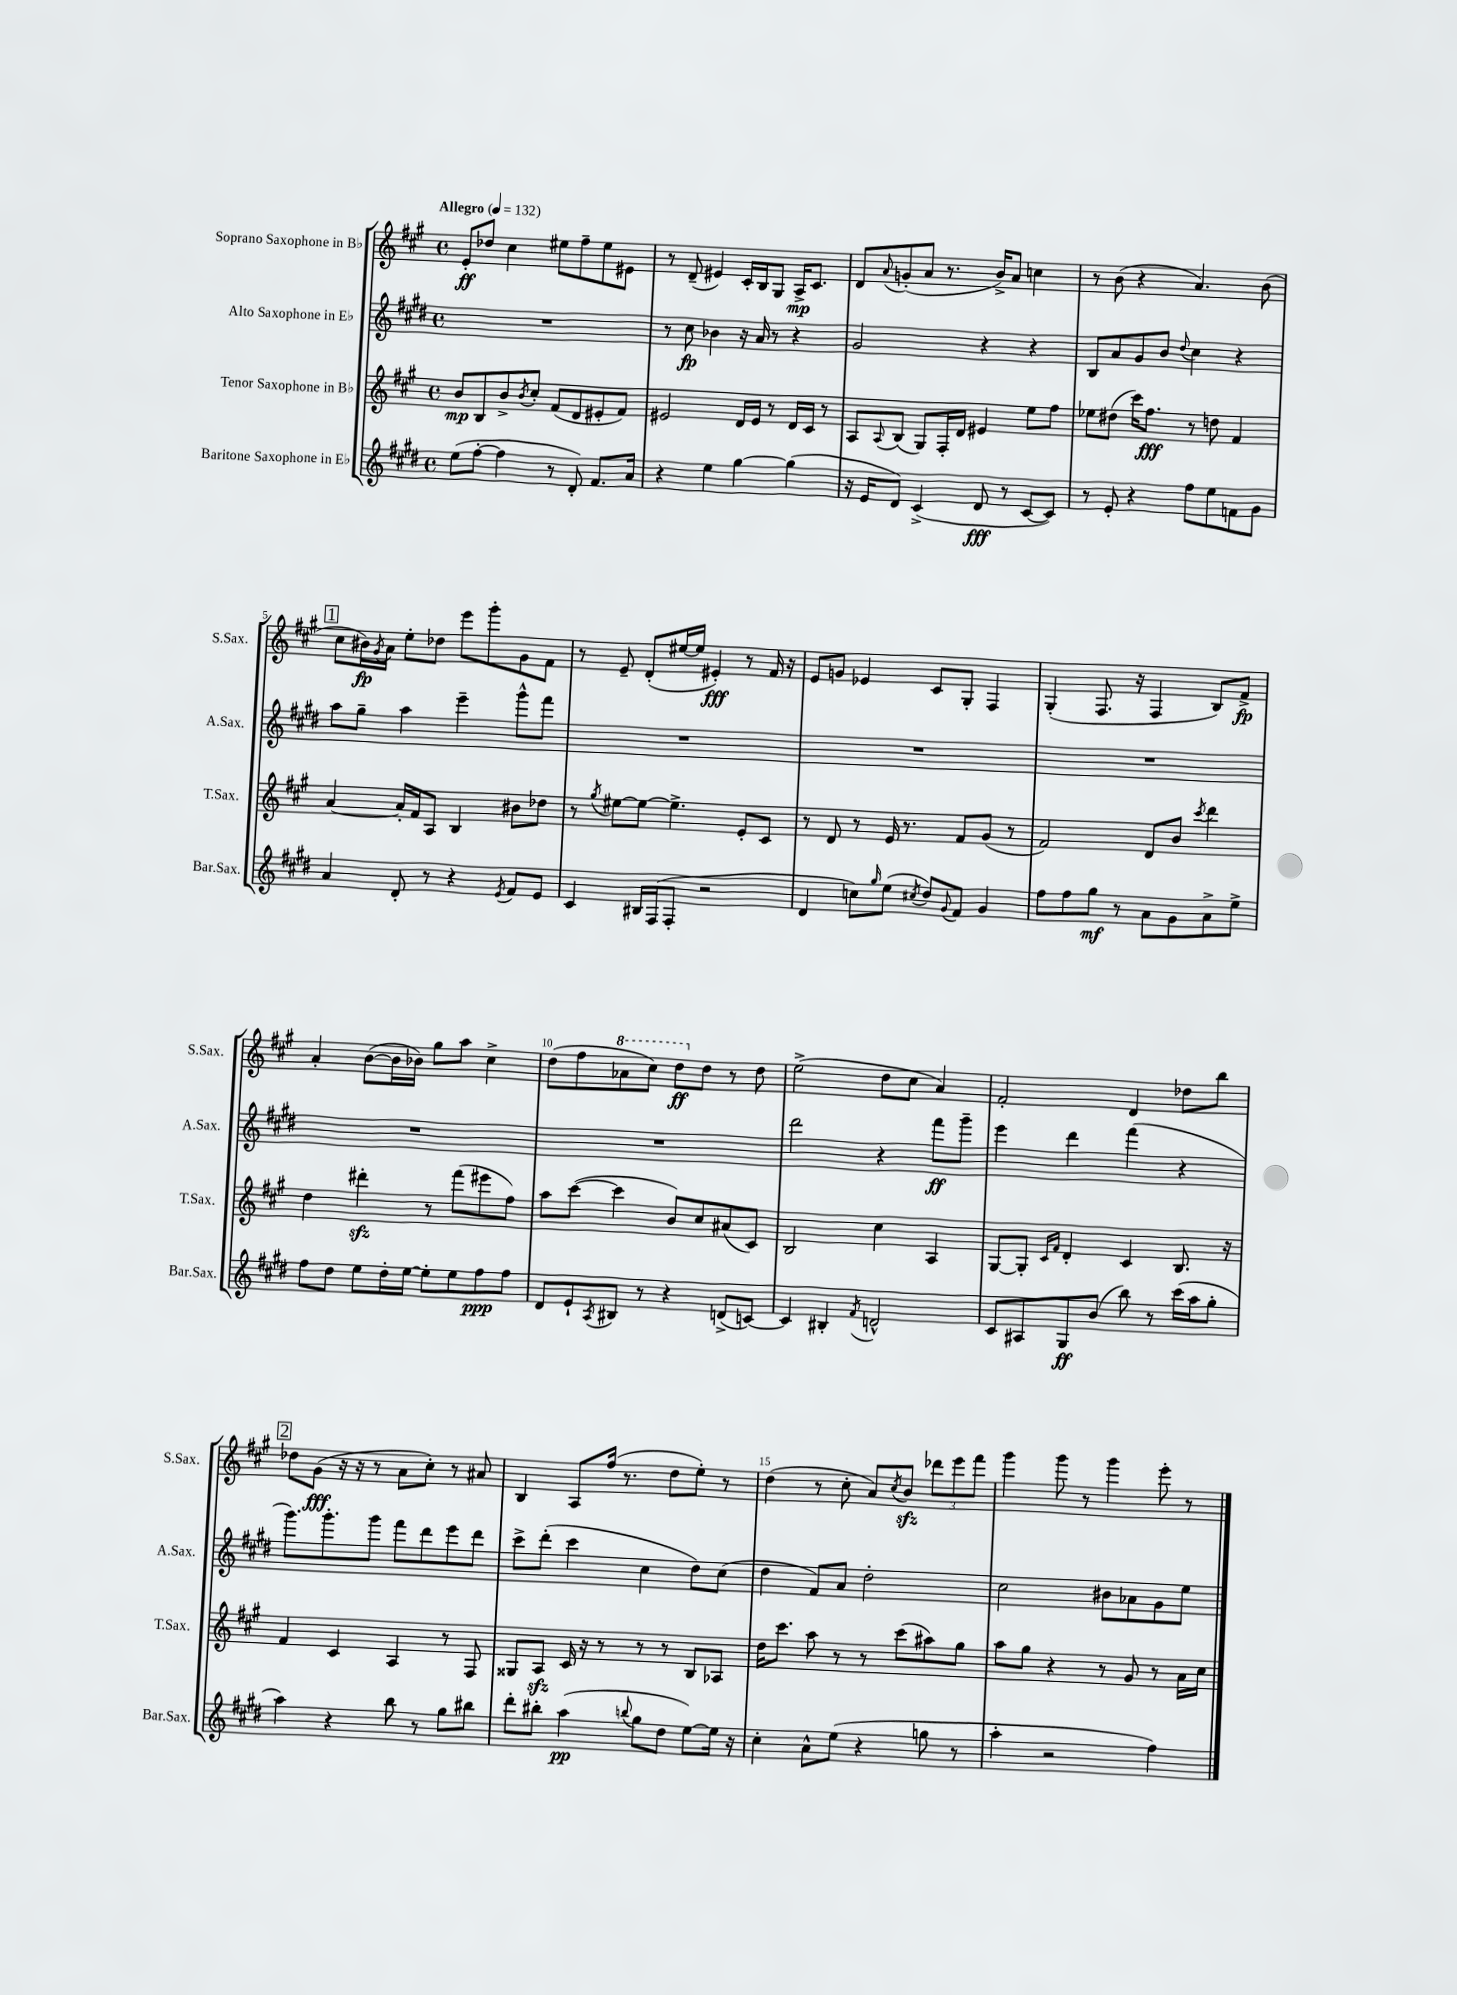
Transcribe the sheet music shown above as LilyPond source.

<<
\new StaffGroup <<
\new Staff = "s0" \with { instrumentName = "Soprano Saxophone in Bb" shortInstrumentName = "S.Sax." } {
    \clef treble \key a \major \defaultTimeSignature \time 4/4 \tempo "Allegro" 4 = 132
    e'8-.\ff des''8 cis''4 eis''8 fis''8-- eis''8 eis'8 |
    r8 d'8--( eis'4) cis'16-. b16 gis8 a16->\mp cis'8. |
    d'8 \appoggiatura { a'8 } g'8-.( a'8 r8. b'16->) a'8 c''4 |
    r8 b'8( r4 a'4.) b'8( |
    \mark \markup { \box "1" } cis''8 bis'16\fp) \acciaccatura { gis'8 } a'16 e''8-. des''8 e'''8 gis'''8-. gis'8 fis'8 |
    r8 e'8-- d'8-.( eis''16~ eis''16 eis'4-.\fff) r8 fis'16 r16 |
    e'8 g'8 ees'4 cis'8 gis8-. fis4 |
    gis4-.( fis8. r16 fis4 b8) fis'8->\fp |
    a'4-. b'8~( b'16 bes'16) gis''8 a''8 cis''4-> |
    d''8( fis''8 \ottava #1 aes''8 cis'''8) d'''8\ff \ottava #0 d''8 r8 d''8 |
    e''2->( d''8 cis''8 a'4) |
    fis'2-. d'4 des''8 b''8 |
    \mark \markup { \box "2" } des''8 gis'8\fff( r16 r16 r8 a'8 cis''8-.) r8 ais'8 |
    b4 a8 fis''16( r8. d''8 e''8-.) r8 |
    d''4( r8 cis''8-. a'8) \acciaccatura { cis''8 } b'8\sfz \tuplet 3/2 { des'''8 e'''8 fis'''8 } |
    gis'''4 gis'''8 r8 gis'''4 e'''8-. r8 \bar "|." |
}
\new Staff = "s1" \with { instrumentName = "Alto Saxophone in Eb" shortInstrumentName = "A.Sax." } {
    \clef treble \key e \major \defaultTimeSignature \time 4/4
    R1 |
    r8 cis''8\fp bes'4 r16 a'16 r8 r4 |
    gis'2 r4 r4 |
    b8 a'8 gis'8 b'8 \appoggiatura { dis''8 } cis''4 r4 |
    \mark \markup { \box "1" } a''8 gis''8-- a''4 e'''4-- gis'''8-^ fis'''8 |
    R1 |
    R1 |
    R1 |
    R1 |
    R1 |
    dis'''2 r4 fis'''8\ff gis'''8-- |
    e'''4 dis'''4 fis'''4( r4 |
    \mark \markup { \box "2" } gis'''8.) gis'''8.-. gis'''8 fis'''8 dis'''8 e'''8 dis'''8 |
    cis'''8-> dis'''8-.( cis'''4 cis''4 dis''8) cis''8( |
    dis''4 fis'8) a'8 dis''2-. |
    cis''2 bis'8 aes'8 gis'8 e''8 \bar "|." |
}
\new Staff = "s2" \with { instrumentName = "Tenor Saxophone in Bb" shortInstrumentName = "T.Sax." } {
    \clef treble \key a \major \defaultTimeSignature \time 4/4
    b'8\mp b8 b'8-> \acciaccatura { b'8 } cis''8-. fis'8( d'8 eis'8-. fis'8) |
    eis'2 d'16 eis'16 r8 d'16 cis'16 r8 |
    a8 \appoggiatura { a8 } b8( gis8) fis16-. d'16 eis'4 e''8 fis''8 |
    ees''8 dis''8( cis'''16) fis''8.\fff r8 d''8 fis'4 |
    \mark \markup { \box "1" } a'4~ a'16-. fis'16 a8 b4 bis'8 des''8 |
    r8 \acciaccatura { gis''8 } eis''8~ eis''8~ eis''4.-> e'8-. cis'8 |
    r8 d'8 r8 e'16 r8. fis'8 gis'8( r8 |
    fis'2) d'8 b'8 \acciaccatura { cis'''8 } d'''4 |
    d''4 dis'''4-.\sfz r8 fis'''8( eis'''8 fis''8) |
    a''8 cis'''8~( cis'''4 b'8) cis''8 ais'8( cis'8) |
    b2 cis''4 a4 |
    gis8~ gis8-. \grace { cis'16 fis'16 } d'4-. cis'4 b8. r16 |
    \mark \markup { \box "2" } fis'4 cis'4 a4 r8 fis8 |
    gisis8 a8\sfz cis'16 r16 r8 r8 r8 b8 aes8 |
    d''16 cis'''8. a''8 r8 r8 cis'''8( ais''8) gis''8 |
    a''8 gis''8 r4 r8 gis'8 r8 a'16 cis''16 \bar "|." |
}
\new Staff = "s3" \with { instrumentName = "Baritone Saxophone in Eb" shortInstrumentName = "Bar.Sax." } {
    \clef treble \key e \major \defaultTimeSignature \time 4/4
    e''8( fis''8~-. fis''4 r8 dis'8-.) fis'8. a'16 |
    r4 e''4 gis''4~ gis''4( |
    r16 e'16 dis'8) cis'4->( dis'8\fff r8 cis'8~ cis'8) |
    r8 e'8-. r4 fis''8 e''8 f'8 gis'8 |
    \mark \markup { \box "1" } a'4 dis'8-. r8 r4 \acciaccatura { e'8 } fis'8 e'8 |
    cis'4 bis16 fis16( fis8-. r2 |
    dis'4 c''8) \grace { gis''16 } e''8( \acciaccatura { cis''8 } dis''8) \appoggiatura { gis'8 } fis'8 gis'4 |
    fis''8 fis''8 gis''8\mf r8 a'8 gis'8 a'8-> e''8-> |
    fis''8 dis''8 e''8 dis''16-. e''16~ e''8-. e''8 fis''8\ppp fis''8 |
    dis'8 e'8-! \acciaccatura { a8 } bis8 r8 r4 d'8->( c'8~) |
    c'4 bis4-. \acciaccatura { fis'8 } d'2-^ |
    cis'8 ais8 gis8\ff b'8( b''8) r8 cis'''16( a''16 gis''8-. |
    \mark \markup { \box "2" } a''4) r4 b''8 r8 gis''8 bis''8 |
    dis'''8-. bis''8-. a''4\pp( \appoggiatura { b''8 } gis''8 dis''8 e''8~) e''16 r16 |
    cis''4-. a'8-^ e''8( r4 g''8 r8 |
    a''4-. r2 fis''4) \bar "|." |
}
>>
>>
\layout { \context { \Score \override BarNumber.break-visibility = ##(#f #t #t) barNumberVisibility = #(every-nth-bar-number-visible 5) } }
